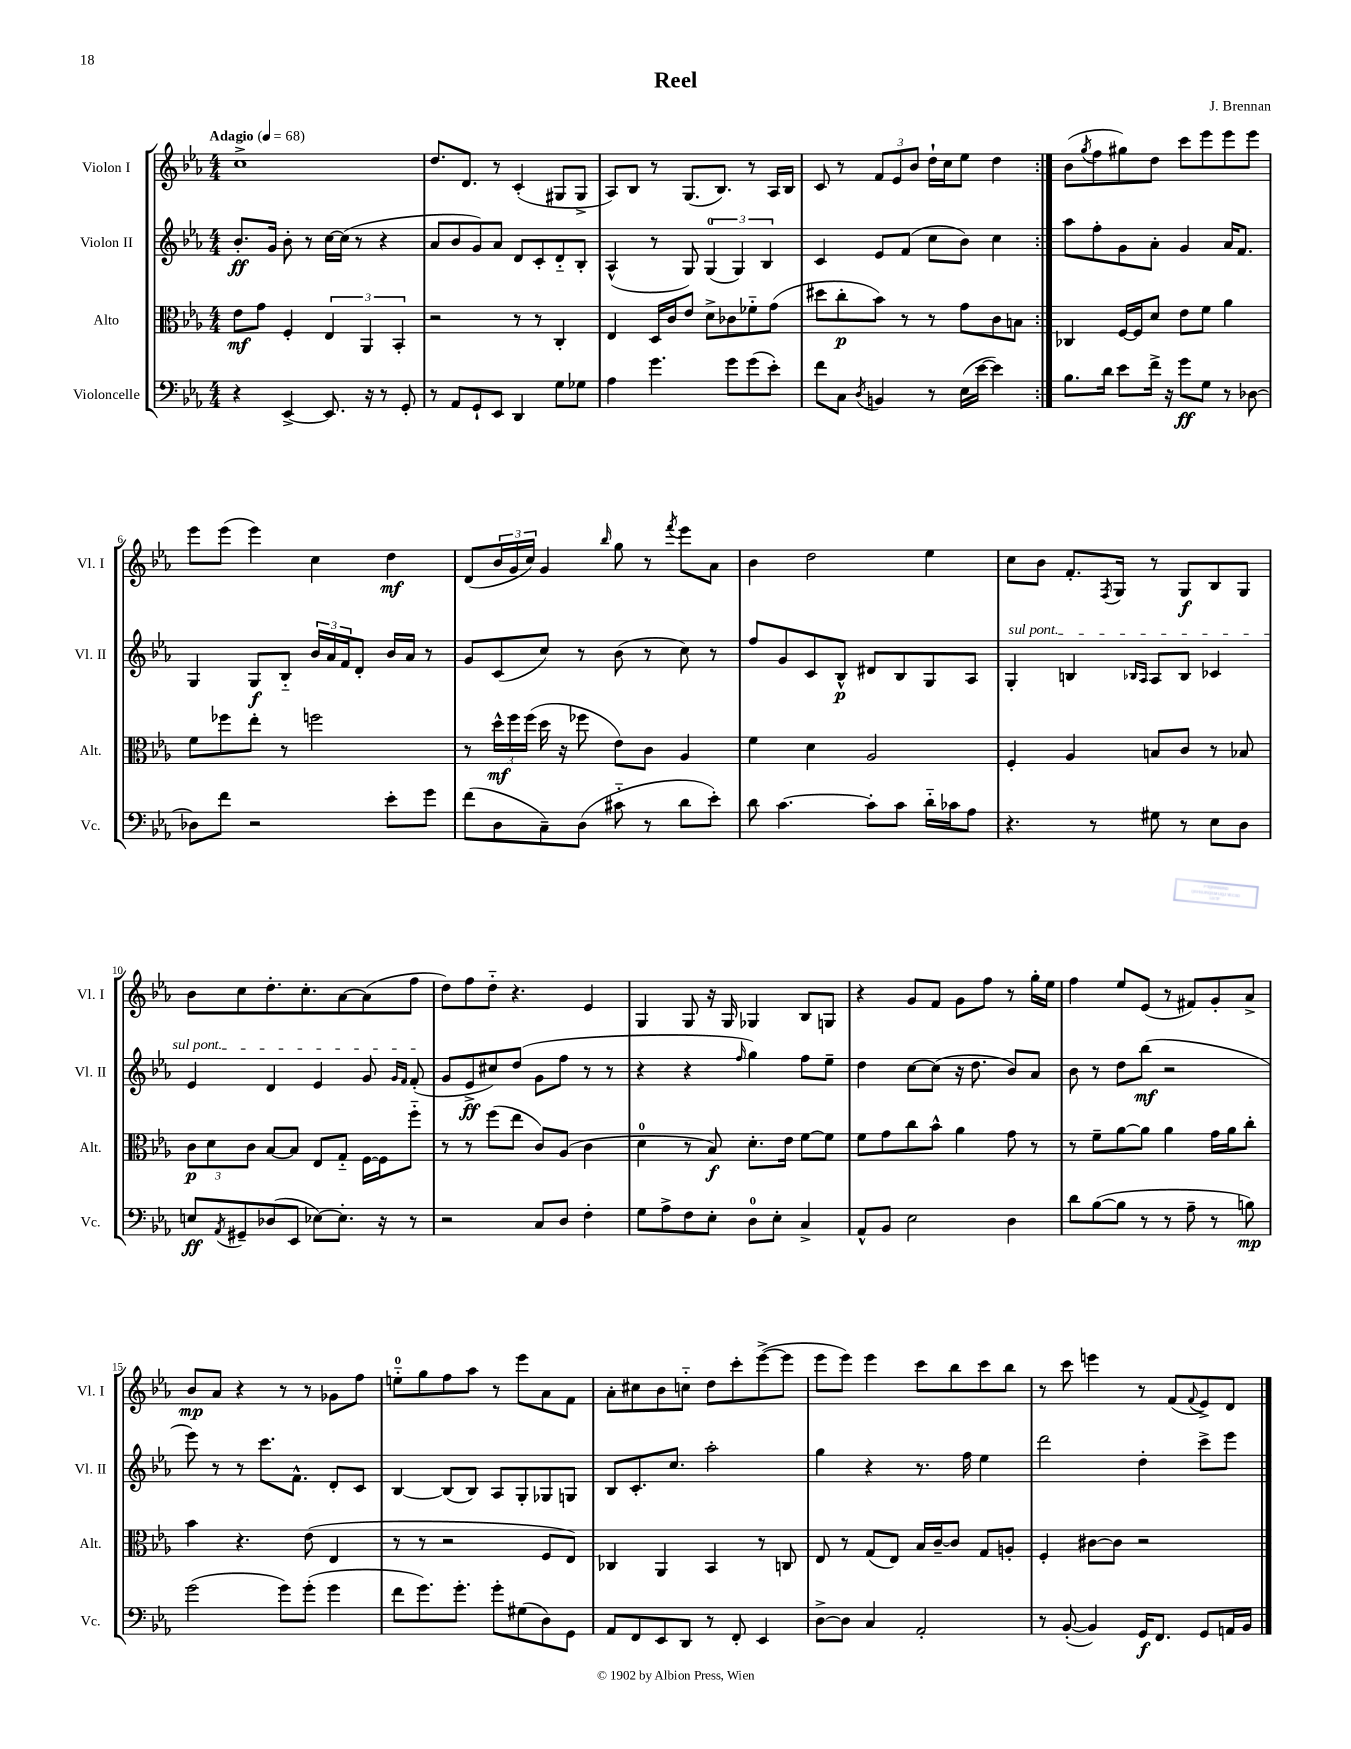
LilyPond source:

\header { title = "Reel" composer = "J. Brennan" }
<<
\new StaffGroup <<
\new Staff = "s0" \with { instrumentName = "Violon I" shortInstrumentName = "Vl. I" } {
    \clef treble \key ees \major \numericTimeSignature \time 4/4 \tempo "Adagio" 4 = 68
    \repeat volta 2 { c''1-> |
    d''8. d'8. r8 c'4-.( gis8 gis8-> |
    aes8) bes8 r8 g8.( bes8.) r8 aes16 bes16 |
    c'8 r8 \tuplet 3/2 { f'8 ees'8 bes'8 } d''16-! c''16 ees''8 d''4 | }
    bes'8( \acciaccatura { g''8 } f''8 gis''8) d''8 c'''8 ees'''8 ees'''8 ees'''8 |
    ees'''8 ees'''8( ees'''4) c''4 d''4\mf |
    d'8( \tuplet 3/2 { bes'16 g'16 c''16) } g'4 \grace { bes''16 } g''8 r8 \acciaccatura { f'''8 } ees'''8 aes'8 |
    bes'4 d''2 ees''4 |
    c''8 bes'8 f'8.-. \acciaccatura { f8 } g16 r8 g8\f bes8 g8 |
    bes'8 c''8 d''8.-. c''8.-. aes'8~ aes'8( f''8 |
    d''8) f''8 d''8-_ r4. ees'4 |
    g4 g8 r16 g16 ges4 bes8 g8 |
    r4 g'8 f'8 g'8 f''8 r8 g''16-. ees''16 |
    f''4 ees''8 ees'8( r8 fis'8) g'8-. aes'8-> |
    bes'8\mp aes'8 r4 r8 r8 ges'8 f''8 |
    e''8-0-_ g''8 f''8 aes''8 r8 ees'''8 aes'8 f'8 |
    aes'8-. cis''8 bes'8 c''8-_ d''8 c'''8-. ees'''8~->( ees'''8 |
    ees'''8 ees'''8) ees'''4 c'''8 bes''8 c'''8 bes''8 |
    r8 c'''8 e'''4 r8 f'8( \appoggiatura { f'8 } ees'8->) d'8 \bar "|." |
}
\new Staff = "s1" \with { instrumentName = "Violon II" shortInstrumentName = "Vl. II" } {
    \clef treble \key ees \major \numericTimeSignature \time 4/4
    \repeat volta 2 { bes'8.-.\ff g'16 bes'8-. r8 c''16~ c''16( r8 r4 |
    aes'8 bes'8 g'8) aes'8 d'8 c'8-. d'8-_ bes8-. |
    aes4-^( r8 g8) \tuplet 3/2 { g4-0( g4) bes4 } |
    c'4 ees'8 f'8( c''8 bes'8) c''4 | }
    aes''8 f''8-. g'8 aes'8-. g'4 aes'16 f'8. |
    g4 g8\f bes8-_ \tuplet 3/2 { bes'16 aes'16 f'16 } d'8-. bes'16 aes'16 r8 |
    g'8 c'8( c''8) r8 bes'8( r8 c''8) r8 |
    f''8 g'8 c'8 bes8-^\p dis'8 bes8 g8 aes8 |
    \once \override TextSpanner.bound-details.left.text = \markup { \italic "sul pont." } g4-.\startTextSpan b4 \grace { bes16 aes16 } aes8 bes8 ces'4 |
    ees'4 d'4 ees'4 g'8 \grace { g'16 f'16 } f'8-.\stopTextSpan( |
    g'8 ees'8->\ff cis''8) d''8( g'8 f''8 r8 r8 |
    r4 r4 \grace { f''16 } g''4) f''8 ees''8-- |
    d''4 c''8~ c''8( r16 d''8. bes'8) aes'8 |
    bes'8 r8 d''8 bes''8\mf( r2 |
    ees'''8) r8 r8 c'''8. f'8.-^ d'8-. c'8 |
    bes4~ bes8( bes8) aes8 g8-. ges8 g8 |
    bes8 c'8.-. c''8. aes''2-. |
    g''4 r4 r8. f''16 ees''4 |
    d'''2 d''4-. c'''8-> ees'''8 \bar "|." |
}
\new Staff = "s2" \with { instrumentName = "Alto" shortInstrumentName = "Alt." } {
    \clef alto \key ees \major \numericTimeSignature \time 4/4
    \repeat volta 2 { ees'8\mf g'8 f4-. \tuplet 3/2 { ees4 aes,4 bes,4-. } |
    r2 r8 r8 c4-. |
    ees4 d16 c'16 ees'8 d'8-> ces'8 fes'8-_ g'8( |
    dis''8 c''8-.\p bes'8) r8 r8 g'8 c'8 b8 | }
    ces4 f16~ f16 d'8 ees'8 f'8 aes'4 |
    f'8 fes''8 ees''8-. r8 f''2 |
    r8 \tuplet 3/2 { d''16-^\mf f''16 f''16( } d''16 r16 fes''8 ees'8) c'8 aes4 |
    f'4 d'4 aes2 |
    f4-. aes4 b8 c'8 r8 bes8 |
    \tuplet 3/2 { c'8\p d'8 c'8 } bes8~ bes8 ees8 g8-_ f16~ f16 f''8-_ |
    r8 r8 f''8( ees''8 c'8) aes8( c'4 |
    d'4-0 r8 bes8\f) d'8.-. ees'16 f'8~ f'8 |
    f'8 g'8 c''8 bes'8-^ aes'4 g'8 r8 |
    r8 f'8-- aes'8~ aes'8 aes'4 g'16 aes'16 c''8-. |
    bes'4 r4. ees'8( ees4 |
    r8 r8 r2 f8 ees8) |
    ces4 aes,4 bes,4 r8 c8 |
    ees8 r8 g8( ees8) bes16 c'16~-- c'8 g8 a8-. |
    f4-. cis'8~ cis'8 r2 \bar "|." |
}
\new Staff = "s3" \with { instrumentName = "Violoncelle" shortInstrumentName = "Vc." } {
    \clef bass \key ees \major \numericTimeSignature \time 4/4
    \repeat volta 2 { r4 ees,4~-> ees,8. r16 r8 g,8-. |
    r8 aes,8 g,8-! ees,8 d,4 g8 ges8 |
    aes4 g'4. g'8 g'8( ees'8-.) |
    f'8 c8 \acciaccatura { d8 } b,4 r8 ees16( ees'16~ ees'4) | }
    bes8. d'16 ees'8 f'16-> r16 g'8\ff g8 r8 des8~ |
    des8 f'8 r2 ees'8-. g'8 |
    f'8( d8 c8--) d8( cis'8-_ r8 d'8 ees'8-.) |
    d'8 c'4.~ c'8-. c'8 d'16-_ ces'16 aes8 |
    r4. r8 gis8 r8 ees8 d8 |
    e8\ff \acciaccatura { aes,8 } gis,8-- des8( ees,8 ees8~) ees8.-. r16 r8 |
    r2 c8 d8 f4-. |
    g8 aes8-> f8 ees8-. d8-0 ees8-. c4-> |
    aes,8-^ bes,8 ees2 d4 |
    d'8 bes8~( bes8 r8 r8 aes8-- r8 b8\mp) |
    g'2( g'8) g'8-.( g'4 |
    f'8 g'8.) g'8.-. g'8-. gis8( d8) g,8 |
    aes,8 f,8 ees,8 d,8 r8 f,8-. ees,4 |
    d8~-> d8 c4 aes,2-. |
    r8 bes,8~-.( bes,4) g,16\f f,8. g,8 a,16 bes,16 \bar "|." |
}
>>
>>
